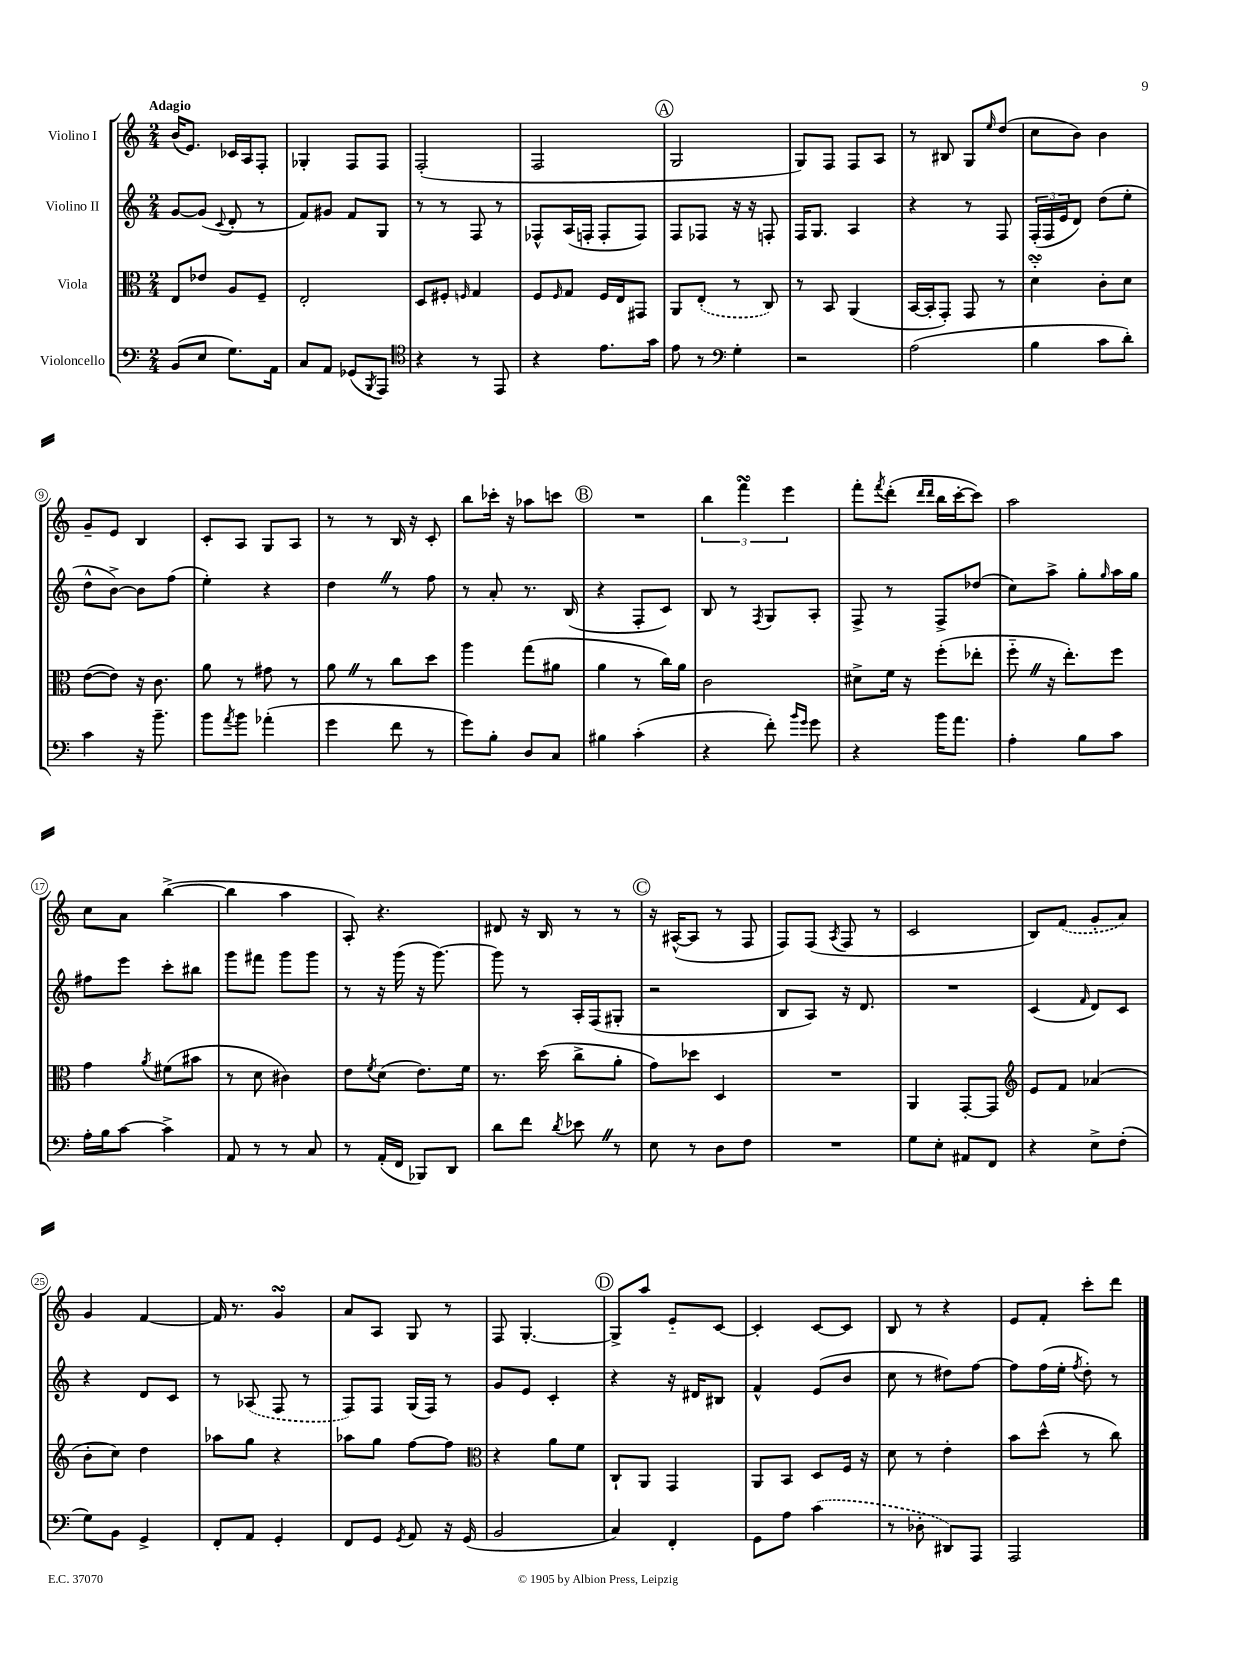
<<
\new StaffGroup <<
\new Staff = "s0" \with { instrumentName = "Violino I" } {
    \clef treble \key c \major \numericTimeSignature \time 2/4 \tempo "Adagio"
    b'16( e'8.) ces'16 a16 f8-. |
    ges4-. f8 f8 |
    f2-.( |
    f2 |
    \mark \markup { \circle "A" } g2 |
    g8) f8 f8 a8 |
    r8 bis8 g8 \grace { e''16 } d''8( |
    c''8 b'8) b'4 |
    g'8-- e'8 b4 |
    c'8-. a8 g8 a8 |
    r8 r8 b16 r16 c'8-. |
    b''8 ces'''16-. r16 aes''8 c'''8 |
    \mark \markup { \circle "B" } R2 |
    \tuplet 3/2 { b''4 f'''4\turn e'''4 } |
    f'''8-. \acciaccatura { f'''8 } d'''8-.( \grace { d'''16 d'''16 } b''16 c'''16~-. c'''8) |
    a''2 |
    c''8 a'8 b''4~->( |
    b''4 a''4 |
    a8-.) r4. |
    dis'8 r16 b16 r8 r8 |
    \mark \markup { \circle "C" } r16 ais16~-^( ais8 r8 f8 |
    f8) f8( \acciaccatura { a8 } f8 r8 |
    c'2 |
    b8) \once \slurDashed f'8( g'8-. a'8) |
    g'4 f'4~ |
    f'16 r8. g'4\turn |
    a'8 a8 g8 r8 |
    f8 g4.~-. |
    \mark \markup { \circle "D" } g8-> a''8 e'8-_ c'8~ |
    c'4-. c'8~ c'8 |
    b8 r8 r4 |
    e'8 f'8-. c'''8-. d'''8 \bar "|." |
}
\new Staff = "s1" \with { instrumentName = "Violino II" } {
    \clef treble \key c \major \numericTimeSignature \time 2/4
    g'8~ g'8( \appoggiatura { c'8 } d'8-. r8 |
    f'8) gis'8 f'8 g8 |
    r8 r8 f8 r8 |
    fes8-^ a16( f16-. f8-. f8) |
    \mark \markup { \circle "A" } f8 fes8 r16 r16 f8-. |
    f16 g8. a4 |
    r4 r8 f8 |
    \tuplet 3/2 { f16-.( f16 e'16 } d'8) d''8( e''8-. |
    d''8-^ b'8~->) b'8 f''8( |
    e''4-.) r4 |
    d''4 \once \override BreathingSign.text = \markup { \musicglyph "scripts.caesura.straight" } \breathe r8 f''8 |
    r8 a'8-. r8. b16( |
    \mark \markup { \circle "B" } r4 f8-. c'8) |
    b8 r8 \acciaccatura { f8 } g8 a8-. |
    f8-> r8 f8-> des''8( |
    c''8) a''8-> g''8-. \grace { g''16 } a''16 g''16 |
    fis''8 e'''8 c'''8-. bis''8 |
    g'''8 fis'''8 g'''8 g'''8 |
    r8 r16 g'''16( r16 g'''8.~) |
    g'''8 r8 a16-. f16( gis8-. |
    \mark \markup { \circle "C" } r2 |
    b8 a8) r16 d'8. |
    R2 |
    c'4( \grace { f'16 } d'8) c'8 |
    r4 d'8 c'8 |
    r8 \once \slurDashed aes8( f8 r8 |
    f8) f8 g16( f16) r8 |
    g'8 e'8 c'4-. |
    \mark \markup { \circle "D" } r4 r16 dis'16 bis8 |
    f'4-^ e'8( b'8 |
    c''8 r8 dis''8) f''8~ |
    f''8 f''16( e''16-. \acciaccatura { f''8 } d''8-.) r8 \bar "|." |
}
\new Staff = "s2" \with { instrumentName = "Viola" } {
    \clef alto \key c \major \numericTimeSignature \time 2/4
    e8 ees'8 a8 f8-- |
    e2-. |
    d8 fis8-. \grace { f16 } g4 |
    f8 \grace { f16 } g8 f16 e16 gis,8 |
    \mark \markup { \circle "A" } a,8 \once \slurDashed e8-.( r8 c8) |
    r8 b,8 a,4( |
    b,16~ b,16-. g,8-.) g,8 r8 |
    d'4-_\turn c'8-. d'8 |
    e'8~( e'8) r16 c'8. |
    a'8 r8 gis'8 r8 |
    a'8 \once \override BreathingSign.text = \markup { \musicglyph "scripts.caesura.straight" } \breathe r8 c''8 d''8 |
    a''4 g''8( ais'8 |
    \mark \markup { \circle "B" } a'4 r8 c''16) a'16 |
    c'2 |
    dis'8-> f'16 r16 f''8-.( ees''8-. |
    f''8-_ \once \override BreathingSign.text = \markup { \musicglyph "scripts.caesura.straight" } \breathe r16 e''8.-.) f''8 |
    g'4 \acciaccatura { a'8 } fis'8( bis'8 |
    r8 d'8 cis'4) |
    e'8 \acciaccatura { f'8 } d'8( e'8.) f'16 |
    r8. d''16( c''8-> a'8-. |
    \mark \markup { \circle "C" } g'8) des''8 d4 |
    R2 |
    a,4 g,8~-. g,8 |
    \clef treble e'8 f'8 aes'4( |
    b'8-. c''8) d''4 |
    aes''8 g''8 r4 |
    aes''8 g''8 f''8~ f''8 |
    \clef alto r4 a'8 f'8 |
    \mark \markup { \circle "D" } c8-! a,8 g,4 |
    a,8 b,8 d8 f16 r16 |
    d'8 r8 e'4-. |
    b'8 d''8-^( r8 c''8) \bar "|." |
}
\new Staff = "s3" \with { instrumentName = "Violoncello" } {
    \clef bass \key c \major \numericTimeSignature \time 2/4
    b,8( e8 g8.) a,16 |
    c8 a,8 ges,8( \acciaccatura { b,,8 } a,,8) |
    \clef tenor r4 r8 e,8 |
    r4 e'8. g'16 |
    \mark \markup { \circle "A" } e'8 r8 \clef bass g4-. |
    r2 |
    a2( |
    b4 c'8 d'8-.) |
    c'4 r16 b'8.-- |
    b'8 \acciaccatura { a'8 } b'8 aes'4-.( |
    g'4 f'8 r8 |
    g'8) b8-. d8 c8 |
    \mark \markup { \circle "B" } bis4 c'4-.( |
    r4 f'8-.) \grace { b'16 g'16 } g'8 |
    r4 b'16 a'8. |
    a4-. b8 c'8 |
    a16-. b16 c'8~ c'4-> |
    a,8 r8 r8 c8 |
    r8 a,16-.( f,16 bes,,8) d,8 |
    d'8 f'8 \acciaccatura { d'8 } ees'8 \once \override BreathingSign.text = \markup { \musicglyph "scripts.caesura.straight" } \breathe r8 |
    \mark \markup { \circle "C" } e8 r8 d8 f8 |
    R2 |
    g8 e8-. ais,8 f,8 |
    r4 e8-> f8-.( |
    g8) b,8 g,4-> |
    f,8-. a,8 g,4-. |
    f,8 g,8 \acciaccatura { g,8 } a,8 r16 g,16( |
    b,2 |
    \mark \markup { \circle "D" } c4) f,4-. |
    g,8 a8 \once \slurDashed c'4( |
    r8 des8-. dis,8) a,,8 |
    a,,2 \bar "|." |
}
>>
>>
\layout { \context { \Score \override BarNumber.stencil = #(make-stencil-circler 0.1 0.3 ly:text-interface::print) } }
